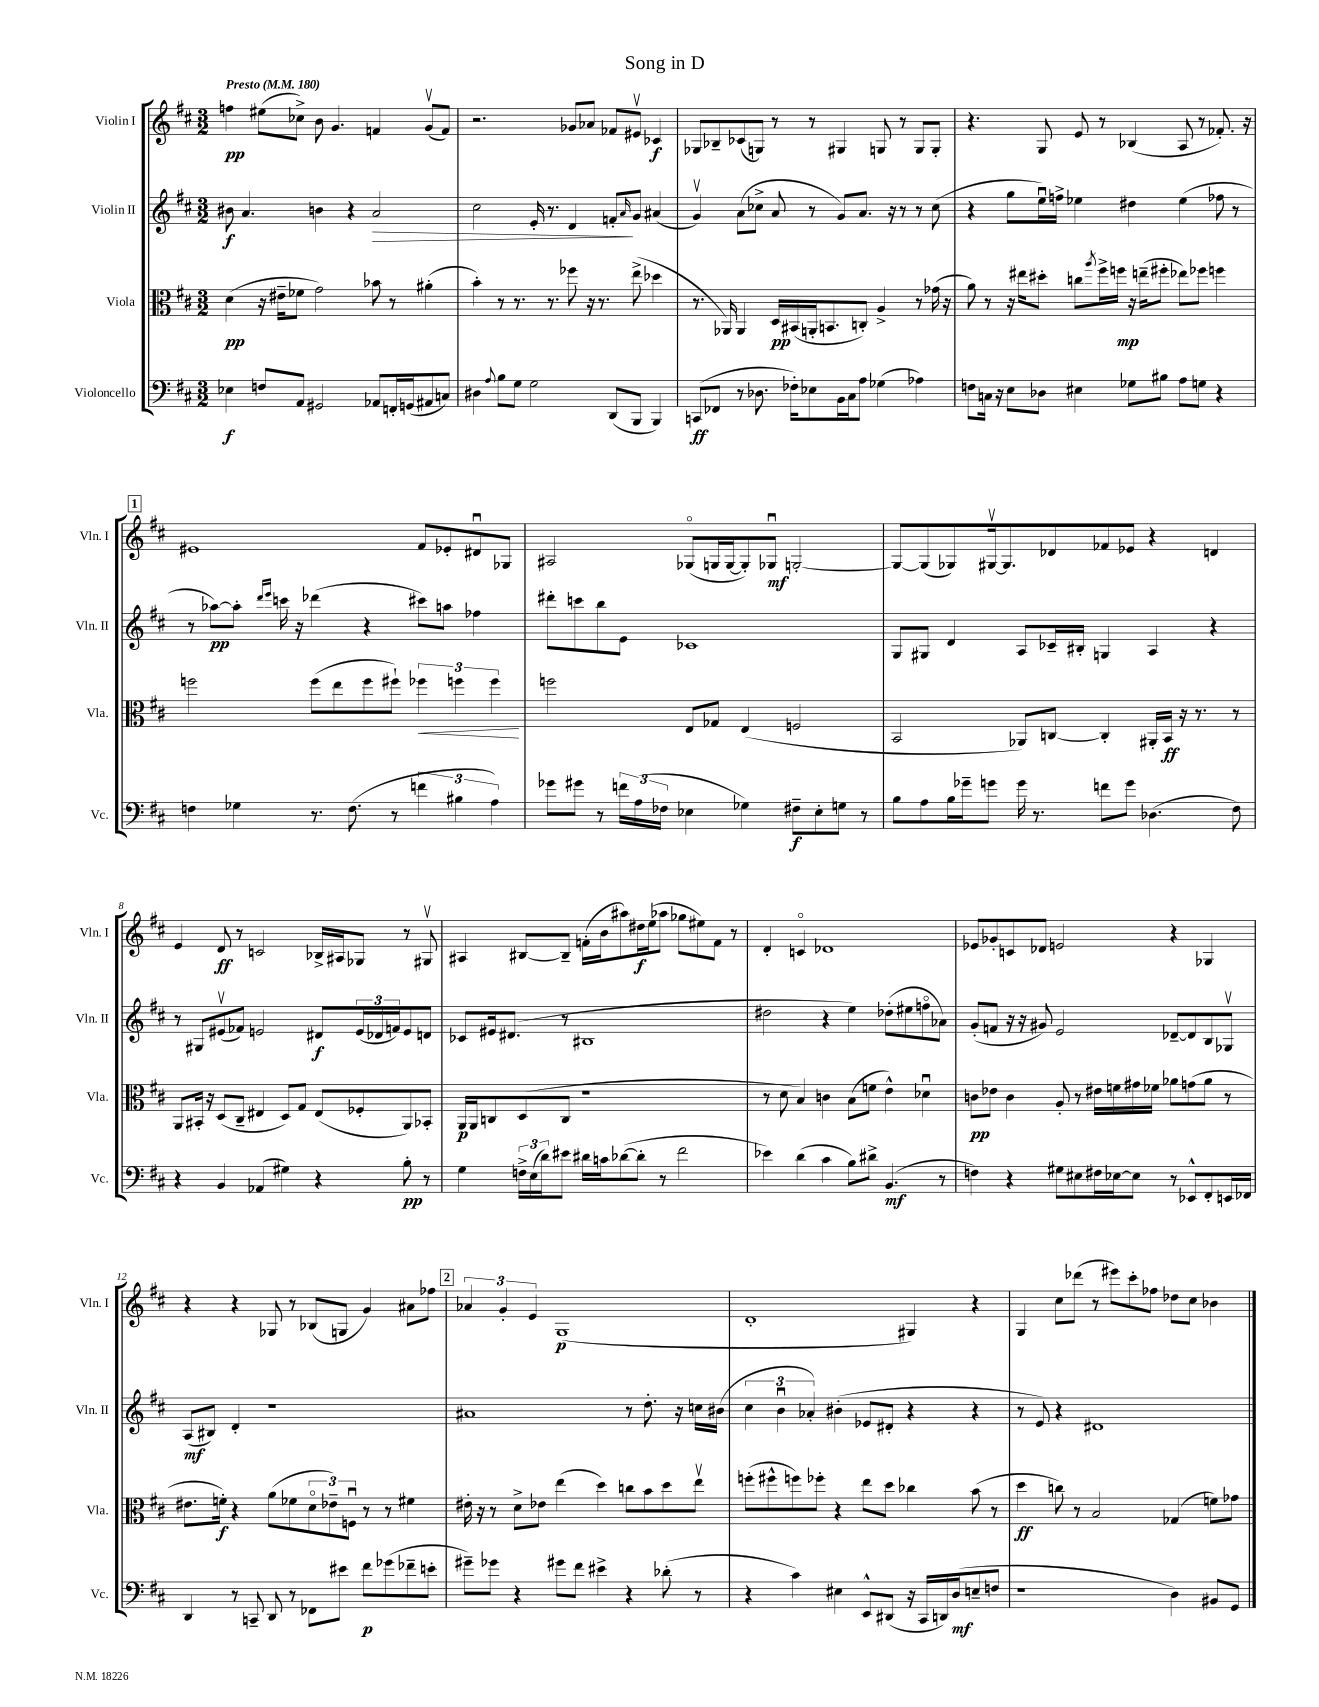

**kern	**kern	**kern	**kern
*staff4	*staff3	*staff2	*staff1
*clefF4	*clefC3	*clefG2	*clefG2
*k[f#c#]	*k[f#c#]	*k[f#c#]	*k[f#c#]
*M3/2	*M3/2	*M3/2	*M3/2
*MM180	*MM180	*MM180	*MM180
4E-	(4d	8b#	4ff
.	.	4.a	.
8F	16r	.	(8ee#
.	16e#~	.	.
8AA	8f-	.	8cc-^)
2GG#	2g)	4b	8b
.	.	.	4.g
.	.	4r	.
8AA-	8b-	2a	4f
16FF'	8r	.	.
(16GG	.	.	.
8AA#	(4a#'	.	(8gv
8C)	.	.	8f)
=	=	=	=
4D#	4b')	2cc#	2.r
8qqA	.	.	.
8B	8r	.	.
8G	8.r	.	.
2G	.	16e'	.
.	8.r	8.r	.
.	8ff-	4d	8g-
.	16r	.	8a-
.	8.r	.	.
(8DD	.	8f'	8f-
.	.	16qqa	.
8BBB	(8ee^	8g	8e#v
4BBB)	4dd-	(4a#	4c-
=	=	=	=
(8CC	8.r	4gv)	8G-
8FF-	.	.	8B-~
.	16AA-)	.	.
8r	4AA-	(8a	(8c-
8.D-	.	8cc-^	8G)
.	16D	8a	8r
16F-')	(16BB#	.	.
8E-	16AA'	8r	8r
.	8.BB	.	.
16BB	.	8g)	4G#
16C#	.	.	.
8A	8C')	8.a	.
(4G-	4A^	.	8G
.	.	16r	.
.	.	8r	8r
4A-)	8r	8r	8G
.	(16g-	(8cc-	8G'
.	16r	.	.
=	=	=	=
8F	8a)	4r	4.r
16C	8r	.	.
16r	.	.	.
8E	16r	8gg	.
.	16ee#	.	.
8D-	8dd#'	16eeu)	8G
.	.	16ff^	.
4E#	8cc	4ee-	8e
.	8qaa	.	.
.	16ff#^	.	8r
.	16ff	.	.
8G-	16r	4dd#	(4B-
.	(16ee~	.	.
8B#	8ff#'	.	.
8A	8ee-)	(4ee-	8A
8G	8ff-	.	8r
4r	4ff	8ff-	8.f-')
.	.	8r	.
.	.	.	16r
=	=	=	=
4F	2ff	8r	1e#
.	.	[8aa-)	.
4G-	.	8aa-']	.
.	.	16qqddd	.
.	.	16qqeee	.
.	.	16ccc	.
.	.	16r	.
8.r	(8ff	(4ddd-	.
.	8ee	.	.
(8.F	.	.	.
.	8ff	4r	.
8r	8ff#`)	.	.
6f	6ff-	8ccc#)	8f#
.	.	8aa	8e-'
6B#	6ff	.	.
.	.	4ff-	8d#u
6A)	6ff	.	.
.	.	.	8G-
=	=	=	=
8g-	2ff	8ddd#'	2A#
8g#	.	8ccc	.
8r	.	8bb	.
24f	.	8e	.
(24A	.	.	.
24F-	.	.	.
4E-	8E	1c-	(8G-o
.	8G-	.	16G
.	.	.	[16G
4G-)	(4E	.	8G'])
.	.	.	8G-u
8F#~	2F	.	[2G'
8E-'	.	.	.
8G	.	.	.
8r	.	.	.
=	=	=	=
8B	2BB	8G	8G_
8A	.	8G#	(8G]
16B	.	4d	8G-)
16g-~	.	.	.
8g	.	.	[16G#v
.	.	.	8.G#]
16g	8AA-)	8A	.
8.r	.	.	.
.	[8C	16c-~	8d-
.	.	16B#'	.
8f	4C']	4G	8f-
8g	.	.	8e-
(4.D-	16AA#'	4A	4r
.	16BB	.	.
.	16r	.	.
.	8.r	.	.
.	.	4r	4d
8F#)	8r	.	.
=	=	=	=
4r	8AA	8r	4e
.	16BB#'	8G#	.
.	16r	.	.
4BB	(8D	(8e#v	8d
.	8C#~	8f-)	8r
(4AA-	4E#	2e	2c
4G#)	8D)	.	.
.	8G	.	.
4r	(8E#	8d#	16B-^
.	.	.	16A#
.	8F-'	(24e	8G-
.	.	24d-	.
.	.	24f)	.
8B'	8AA)	8e	8r
8r	8BB-'	8d	8G#v
=	=	=	=
4G	16AA	8c-	4A#
.	16AA	.	.
.	8C	16e#	.
.	.	(8.d#	.
24F^	(8D	.	[8B#
(24E	.	.	.
24d)	.	.	.
8e#	8C	8r	8B#~]
16d#	1r	1B#	(16f'
16c	.	.	16b
([8d-	.	.	8aa#)
8d-']	.	.	16dd#
.	.	.	(16ee
8r	.	.	8aa-
2f#	.	.	8gg-
.	.	.	8ee#)
.	.	.	8f
.	.	.	8r
=	=	=	=
4e-)	8r	2dd#	4d'
.	8d	.	.
(4d	4B)	.	4co
4c#	4c	4r	1d-
8B)	(8B	4ee)	.
8d#^	8f	.	.
(4.BB	4e^^)	(8dd-'	.
.	.	8ee#	.
.	4d-u	8ffo	.
8r	.	8a-)	.
=	=	=	=
4F)	8c	(8g'	8e-
.	8e-	8f	8g-'
4r	4c	16r	8c
.	.	16r	.
.	.	8g#)	8d-
8G#	8A'	2e	2e
8E#	8r	.	.
16F#	16e#	.	.
[16E-	16f	.	.
8E-]	16g#	.	.
.	16f-	.	.
8r	8a-	[8d-~	4r
8EE-^^	(8g	8d-]	.
8FF#'	8a-	8B	4G-
16EE	8r	8G-v	.
16FF-	.	.	.
=	=	=	=
4DD	8.e#	(8A	4r
.	.	8B#)	.
.	16f')	.	.
8r	4r	4d'	4r
8CC~	.	.	.
8DD	(8a	1r	8G-
8r	8f-	.	8r
8FF-	12do	.	(8B-
.	12e-~)	.	.
8e#	.	.	8G
.	12Fu	.	.
8f#	8r	.	4g)
(8g-	8r	.	.
8f-~	4f#	.	8a#
8e'	.	.	8ff-
=	=	=	=
8g#~)	16e#'	1a#	6a-
.	16r	.	.
8g-	8r	.	.
.	.	.	6g'
4r	8d^	.	.
.	.	.	6e
.	8e-	.	.
8g#	(4ee	.	(1G
8f#	.	.	.
4e#^	4dd)	.	.
4r	8cc	8r	.
.	8b	8.dd'	.
(8d-'	8dd	.	.
.	.	16r	.
8r	8eev	16cc	.
.	.	(16b#	.
=	=	=	=
4r	(8ff'	6cc#	1d'
.	8ff#^^	.	.
.	.	6bu	.
4c#)	8ff)	.	.
.	.	6a-')	.
.	8ff-'	.	.
4E#	4r	(4b#'	.
8EE^^	8ee	8e-	.
(8DD#	8dd	8d#'	.
16r	4cc-	4r	4G#)
16CC#	.	.	.
16DD)	.	.	.
(16D	.	.	.
8E~	(8b	4r	4r
8F	8r	.	.
=	=	=	=
1r	4dd	8r	4G
.	.	8e)	.
.	8cc)	4r	8cc#
.	8r	.	(8ddd-
.	2B	1d#	8r
.	.	.	8eee#)
.	.	.	8ccc#'
.	.	.	8ff-
4D)	(4G-	.	8dd-
.	.	.	8cc#
8BB#	8f)	.	4b-
8GG	8g-	.	.
==	==	==	==
*-	*-	*-	*-
